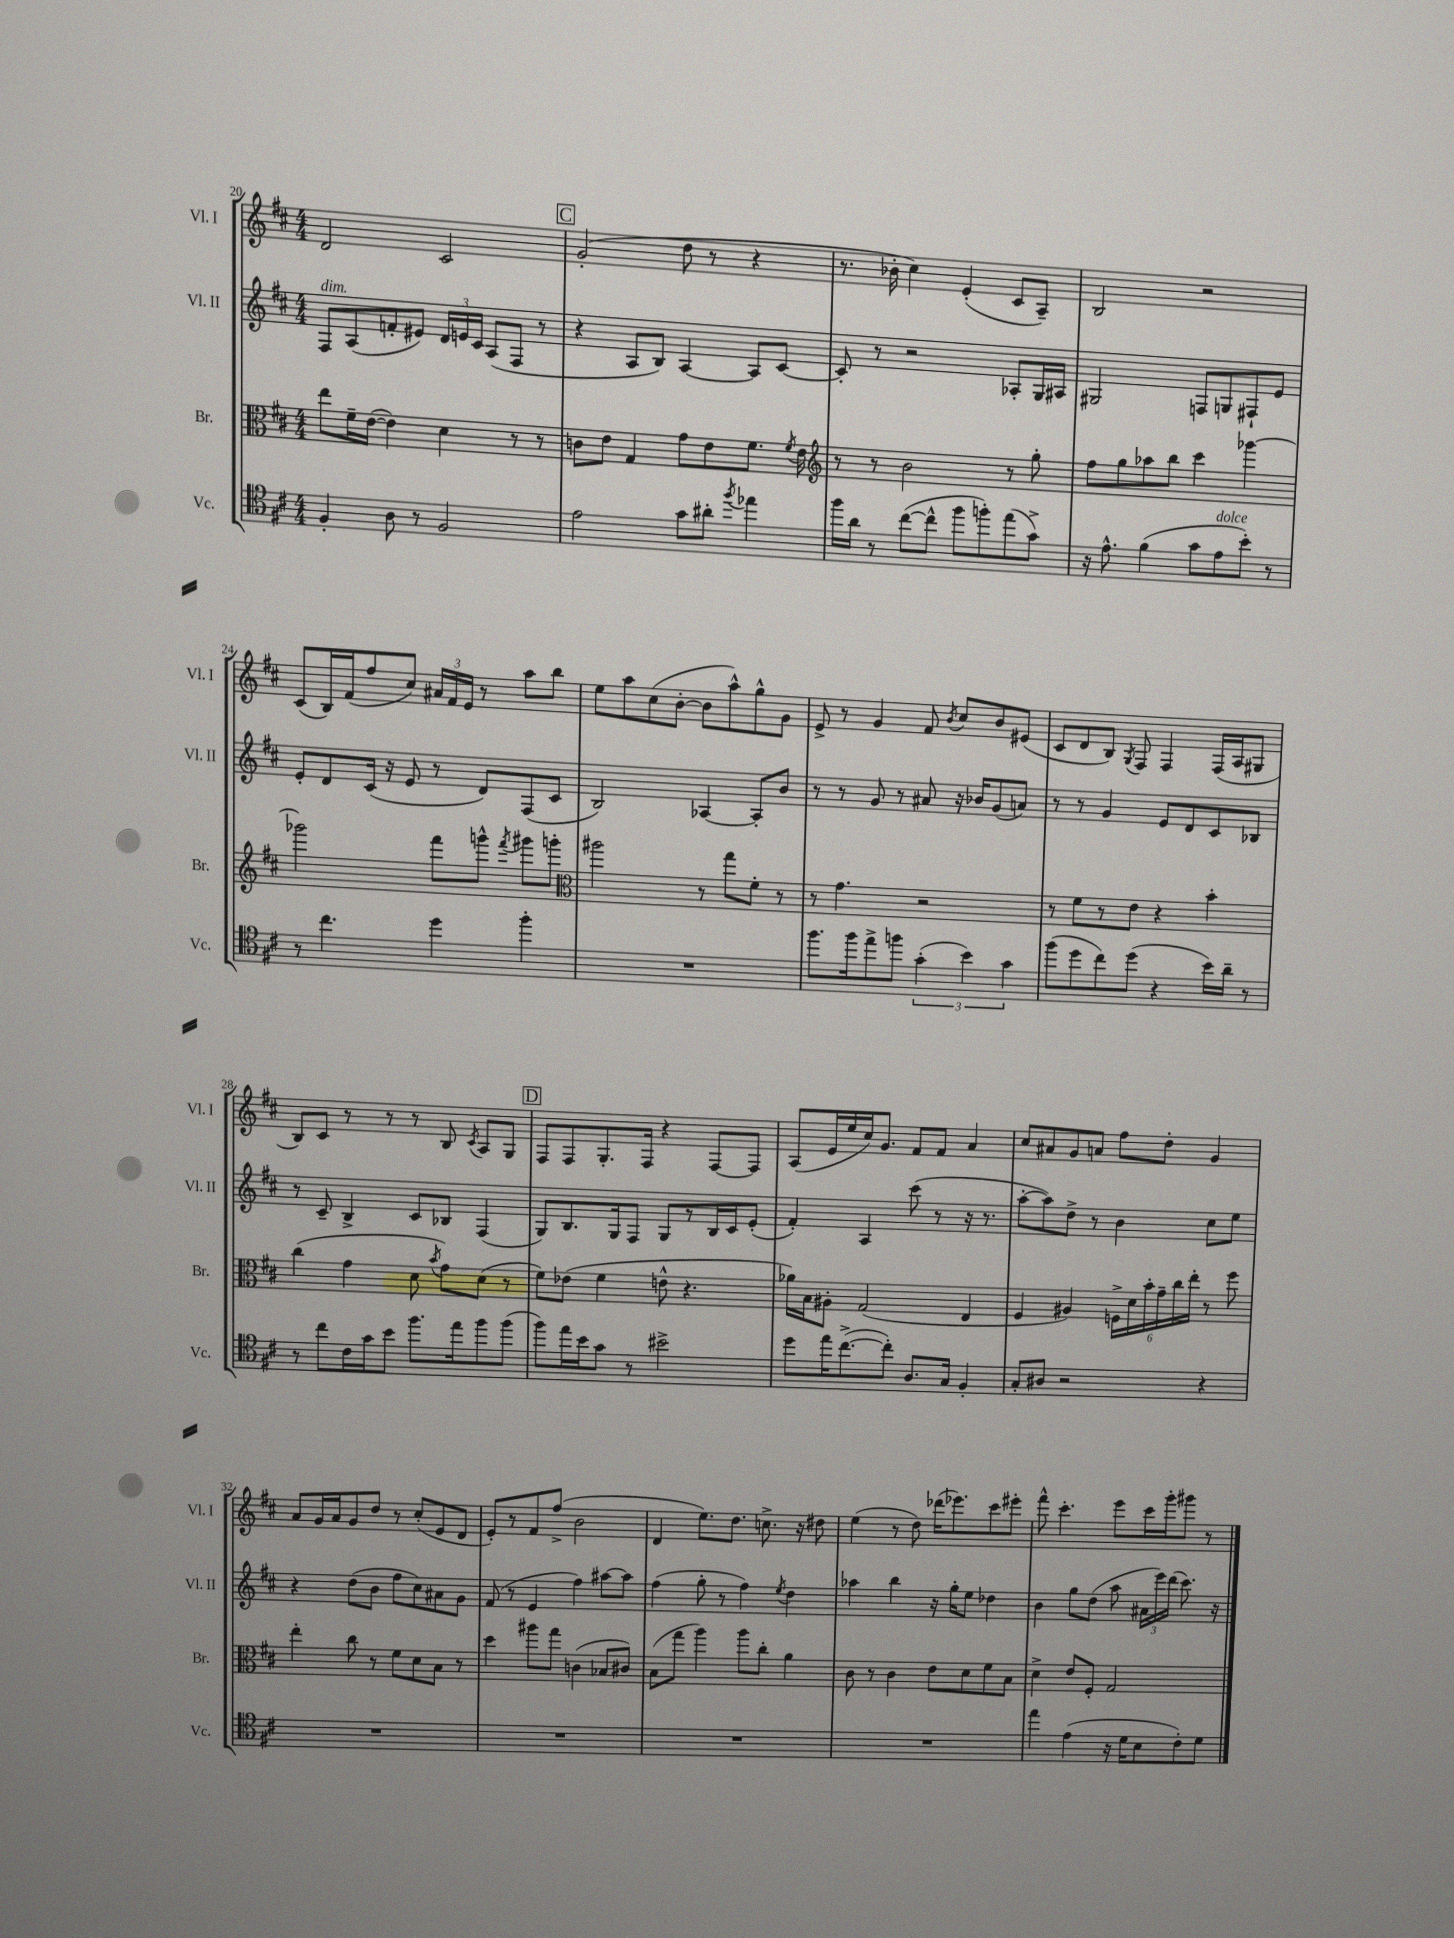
<<
\new StaffGroup <<
\new Staff = "s0" \with { instrumentName = "Vl. I" shortInstrumentName = "Vl. I" } {
    \clef treble \key d \major \numericTimeSignature \time 4/4
    \autoBeamOff d'2 cis'2 |
    \mark \markup { \box "C" } g'2-.( d''8 r8 r4 |
    r8. bes'16-. cis''4) e'4-.( cis'8[ a8]--) |
    b2 r2 |
    cis'8[( b16) fis'16( fis''8 cis''8]) \tuplet 3/2 { ais'16[ fis'16 e'16] } r8 a''8[ b''8] |
    e''8[ a''8 cis''8( b'8]~-. b'8[ a''8-^) g''8-^ g'8] |
    e'8-> r8 g'4 fis'8 \acciaccatura { b'8 } cis''8[ b'8 eis'8]( |
    cis'8[ d'8 b8]) \acciaccatura { g8 } fis8 fis4 fis16[( a16 gis8] |
    b8[) cis'8] r8 r8 r8 b8 \acciaccatura { cis'8 } a8[ g8] |
    \mark \markup { \box "D" } fis8[ fis8 g8.-. fis16] r4 fis8[~ fis8] |
    a8[( e'16 e''16 cis''16) g'8.] fis'8[ fis'8] a'4 |
    cis''8[ ais'8 g'8 a'8] fis''8[ d''8]-. g'4 |
    a'8[ g'16 a'16 g'8 d''8] r8 cis''8[-.( e'8 d'8] |
    e'8[-.) r8 fis'8 fis''8]->( b'2 |
    d'4 e''8.[) d''8.] c''8.-> r16 dis''8 |
    e''4( r8 d''8) des'''16[( ees'''8.) cis'''8 eis'''8]-. |
    fis'''8-^ cis'''4.-. e'''8[ cis'''16 g'''16-. gis'''8] r8 \bar "|." |
}
\new Staff = "s1" \with { instrumentName = "Vl. II" shortInstrumentName = "Vl. II" } {
    \clef treble \key d \major \numericTimeSignature \time 4/4
    \autoBeamOff fis8[^\markup { \italic "dim." } a8( f'8-. eis'8]) \tuplet 3/2 { d'16[ e'16 cis'16] } a8[( fis8] r8 |
    \mark \markup { \box "C" } r4 a8[ b8]) a4~ a8[ cis'8]~ |
    cis'8-. r8 r2 aes8[-. g16 ais16] |
    gis2 f8[ g8 fis8-! e'8] |
    e'8[-. d'8 cis'16]( r16 e'8 r8 d'8[) fis8( cis'8] |
    b2) aes4~ aes8[-. b'8] |
    r8 r8 g'8 r8 ais'8 r16 bes'16[ g'8( a'8]) |
    r8 r8 g'4 e'8[ d'8 cis'8 bes8] |
    r8 cis'8-- b4-> cis'8[ bes8] fis4( |
    \mark \markup { \box "D" } g8[) b8. g16 fis8] g8[ r8 b16 cis'16 e'8]-.( |
    fis'4-.) a4 cis'''8( r8 r16 r8. |
    a''8[~-. a''8) d''8]-> r8 b'4 cis''8[ e''8] |
    r4 d''8[( b'8] fis''8[ cis''8) ais'8 g'8] |
    fis'8( r8 e'4 fis''4) ais''8[~ ais''8] |
    fis''4( g''8-. r8 fis''4) \acciaccatura { e''8 } d''4 |
    aes''4 b''4 r16 g''16[-. e''8] des''4 |
    b'4 g''8[ d''8]( a''8 \tuplet 3/2 { ais'16[ e'''16) d'''16]( } cis'''8.) r16 \bar "|." |
}
\new Staff = "s2" \with { instrumentName = "Br." shortInstrumentName = "Br." } {
    \clef alto \key d \major \numericTimeSignature \time 4/4
    \autoBeamOff e''8[ fis'16-- e'16]~( e'4) d'4 r8 r8 |
    \mark \markup { \box "C" } c'8[ e'8] g4 g'8[ e'8 fis'8.] \acciaccatura { fis'8 } e'16 |
    \clef treble r8 r8 b'2 r8 g''8-. |
    fis''8[ g''8 aes''8 b''8] cis'''4 ges'''4~ |
    ges'''2 fis'''8[ g'''8]-^ \acciaccatura { fis'''8 } gis'''8[ g'''8]-. |
    \clef alto ais''2 r8 g''8[ fis'8]-. r8 |
    r8 g'4. r2 |
    r8 fis'8[ r8 e'8] r4 b'4-. |
    cis''4( g'4 d'8 \acciaccatura { b'8 } g'8[) d'8]( r8 |
    \mark \markup { \box "D" } fis'8[) ees'8]( fis'4 e'8-^ r4. |
    aes'16[) b16 ais8]-. g2( e4 |
    fis4 ais4) \tuplet 6/4 { f16[-> d'16 b'16-. g'16-- cis''16 e''16]-. } r8 fis''8 |
    e''4-. cis''8 r8 fis'8[ d'8 b8] r8 |
    d''4 ais''8[ g''8] c'4( bes8[ cis'8]) |
    b8[( g''8] a''4) a''8[ cis''8]-. a'4 |
    cis'8 r8 cis'4 e'8[ d'8 fis'8 b8] |
    d'4-> e'8[ fis8]-. g2 \bar "|." |
}
\new Staff = "s3" \with { instrumentName = "Vc." shortInstrumentName = "Vc." } {
    \clef tenor \key d \major \numericTimeSignature \time 4/4
    \autoBeamOff fis4-. a8 r8 fis2 |
    \mark \markup { \box "C" } e'2 g'8[ ais'8]-. \acciaccatura { fis''8 } ees''4 |
    fis''16[ a'16] r8 cis''8[~( cis''8]-^ fis''8[ f''8-.) e''8( g'8]->) |
    r16 e'8.-^ fis'4( g'8[ e'8^\markup { \italic "dolce" } b'8]-.) r8 |
    r8 cis''4. d''4 fis''4-. |
    R1 |
    fis''8.[ fis''16 e''8-> f''8] \tuplet 3/2 { g'4-.( b'4) g'4 } |
    fis''8[( d''8 cis''8) d''8]( r4 b'16[) a'16]-- r8 |
    r8 cis''8[ cis'16 g'16 b'8] fis''8.[ e''16 fis''8 fis''8]( |
    \mark \markup { \box "D" } fis''8[) e''16 b'16 g'8] r8 bis'2-> |
    d''8[ e''16 cis''8.~->( cis''8]-.) a8.[ g16] fis4-. |
    g8[-. ais8] r2 r4 |
    R1 |
    R1 |
    R1 |
    R1 |
    e''4 e'4( r16 d'16[ b8 cis'8-.) d'8] \bar "|." |
}
>>
>>
\layout { \context { \Score currentBarNumber = #20 } }
